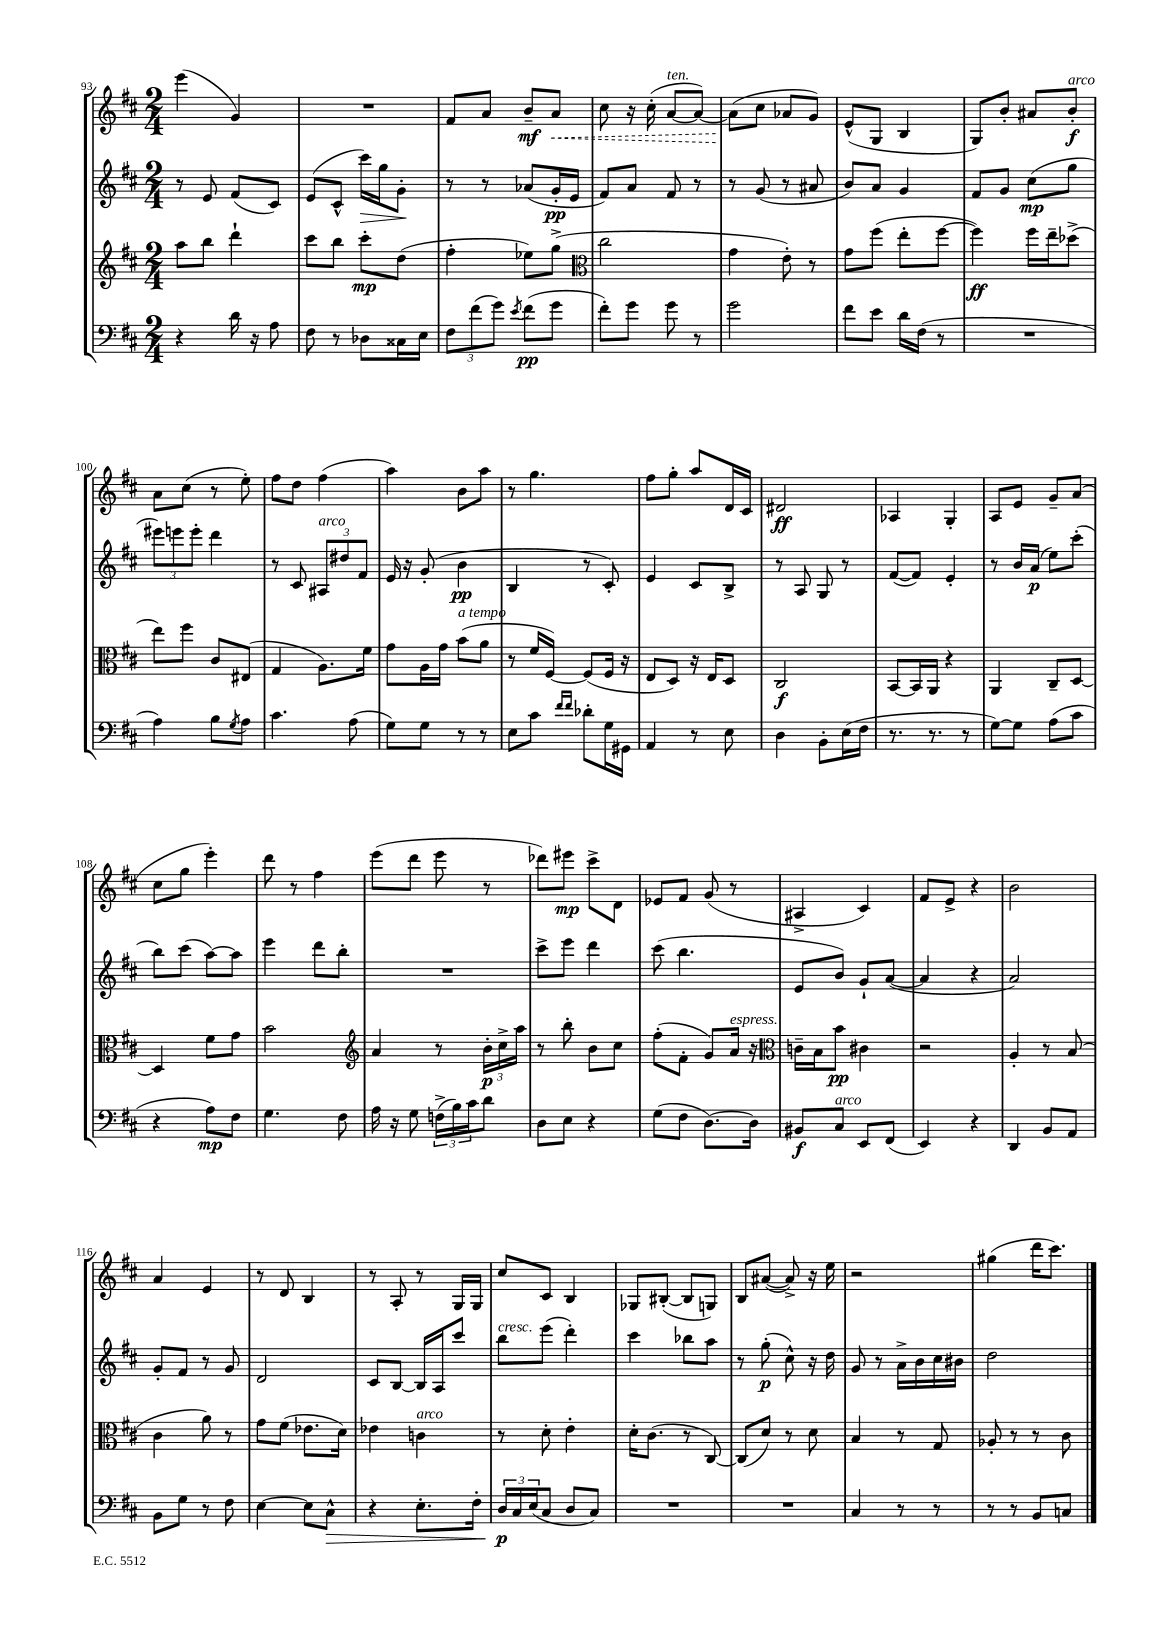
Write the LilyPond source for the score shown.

<<
\new StaffGroup <<
\new Staff = "s0" {
    \clef treble \key d \major \numericTimeSignature \time 2/4
    e'''4( g'4) |
    R2 |
    fis'8 a'8 b'8--\mf \once \override Hairpin.style = #'dashed-line a'8\< |
    cis''8 r16 cis''16-.( a'8~^\markup { \italic "ten." } a'8~) |
    a'8\!( cis''8 aes'8 g'8) |
    e'8-^( g8 b4 |
    g8) b'8-. ais'8 b'8-.\f^\markup { \italic "arco" } |
    a'8 cis''8( r8 e''8-.) |
    fis''8 d''8 fis''4( |
    a''4) b'8 a''8 |
    r8 g''4. |
    fis''8 g''8-. a''8 d'16 cis'16 |
    dis'2\ff |
    aes4 g4-. |
    a8 e'8 g'8-- a'8( |
    cis''8 g''8 e'''4-.) |
    d'''8 r8 fis''4 |
    e'''8( d'''8 e'''8 r8 |
    des'''8) eis'''8\mp cis'''8-> d'8 |
    ees'8 fis'8 g'8( r8 |
    ais4-> cis'4) |
    fis'8 e'8-> r4 |
    b'2 |
    a'4 e'4 |
    r8 d'8 b4 |
    r8 a8-. r8 g16 g16 |
    cis''8 cis'8 b4 |
    ges8 bis8~-.( bis8 g8) |
    b8 ais'8~( ais'8->) r16 e''16 |
    r2 |
    gis''4( d'''16 cis'''8.) \bar "|." |
}
\new Staff = "s1" {
    \clef treble \key d \major \numericTimeSignature \time 2/4
    r8 e'8 fis'8( cis'8) |
    e'8( cis'8-^ cis'''16\>) g''16 g'8-.\! |
    r8 r8 aes'8( g'16-.\pp e'16 |
    fis'8) a'8 fis'8 r8 |
    r8 g'8( r8 ais'8 |
    b'8) a'8 g'4 |
    fis'8 g'8 cis''8\mp( g''8 |
    \tuplet 3/2 { eis'''8) e'''8 e'''8-. } d'''4 |
    r8 cis'8 \tuplet 3/2 { ais8^\markup { \italic "arco" } dis''8 fis'8 } |
    e'16 r16 g'8-.( b'4\pp |
    b4 r8 cis'8-.) |
    e'4 cis'8 b8-> |
    r8 a8 g8 r8 |
    fis'8~( fis'8) e'4-. |
    r8 b'16 a'16\p( e''8) cis'''8-.( |
    b''8) cis'''8( a''8~) a''8 |
    e'''4 d'''8 b''8-. |
    R2 |
    cis'''8-> e'''8 d'''4 |
    cis'''8( b''4. |
    e'8 b'8) g'8-! a'8~( |
    a'4 r4 |
    a'2) |
    g'8-. fis'8 r8 g'8 |
    d'2 |
    cis'8 b8~ b16 a16 cis'''8 |
    b''8^\markup { \italic "cresc." } e'''8( d'''4-.) |
    cis'''4 bes''8 a''8 |
    r8 g''8-.\p( cis''8-^) r16 d''16 |
    g'8 r8 a'16-> b'16 cis''16 bis'16 |
    d''2 \bar "|." |
}
\new Staff = "s2" {
    \clef treble \key d \major \numericTimeSignature \time 2/4
    a''8 b''8 d'''4-! |
    cis'''8 b''8 cis'''8-.\mp d''8( |
    fis''4-. ees''8) g''8->( |
    \clef alto cis''2 |
    g'4 e'8-.) r8 |
    g'8 fis''8( e''8-. fis''8~ |
    fis''4\ff) fis''16 e''16-- des''8->( |
    e''8) fis''8 cis'8 eis8( |
    g4 a8.) fis'16 |
    g'8 a16 g'16 b'8^\markup { \italic "a tempo" }( a'8 |
    r8 fis'16 fis16~) fis8( fis16 r16 |
    e8 d8) r16 e16 d8 |
    cis2\f |
    b,8~ b,16 a,16 r4 |
    a,4 cis8-- d8~ |
    d4 fis'8 g'8 |
    b'2 |
    \clef treble a'4 r8 \tuplet 3/2 { b'16-.\p cis''16-> a''16 } |
    r8 b''8-. b'8 cis''8 |
    fis''8-.( fis'8-. g'8) a'16^\markup { \italic "espress." } r16 |
    \clef alto c'16-- b16 b'8\pp cis'4 |
    r2 |
    a4-. r8 b8( |
    cis'4 a'8) r8 |
    g'8 fis'8( ees'8. d'16) |
    ees'4 c'4^\markup { \italic "arco" } |
    r8 d'8-. e'4-. |
    d'16-. cis'8.( r8 cis8~) |
    cis8( d'8) r8 d'8 |
    b4 r8 g8 |
    aes8-. r8 r8 cis'8 \bar "|." |
}
\new Staff = "s3" {
    \clef bass \key d \major \numericTimeSignature \time 2/4
    r4 d'16 r16 a8 |
    fis8 r8 des8 cisis16 e16 |
    \tuplet 3/2 { fis8 fis'8( g'8) } \acciaccatura { e'8 } fis'8\pp( g'8 |
    fis'8-.) g'8 g'8 r8 |
    g'2 |
    fis'8 e'8 d'16 fis16( r8 |
    R2 |
    a4) b8 \acciaccatura { g8 } a8 |
    cis'4. a8( |
    g8) g8 r8 r8 |
    e8 cis'8 \grace { fis'16 fis'16 } des'8-. g16 gis,16 |
    a,4 r8 e8 |
    d4 b,8-. e16( fis16 |
    r8. r8. r8 |
    g8~) g8 a8( cis'8 |
    r4 a8\mp) fis8 |
    g4. fis8 |
    a16 r16 g8 \tuplet 3/2 { f16->( b16) cis'16 } d'8 |
    d8 e8 r4 |
    g8( fis8 d8.~) d16 |
    bis,8\f cis8^\markup { \italic "arco" } e,8 fis,8( |
    e,4) r4 |
    d,4 b,8 a,8 |
    b,8 g8 r8 fis8 |
    e4~ e8 cis8-^\> |
    r4 e8.-. fis16-. |
    \tuplet 3/2 { d16\p\! cis16 e16( } cis8 d8 cis8) |
    R2 |
    R2 |
    cis4 r8 r8 |
    r8 r8 b,8 c8 \bar "|." |
}
>>
>>
\layout { \context { \Score currentBarNumber = #93 } }
